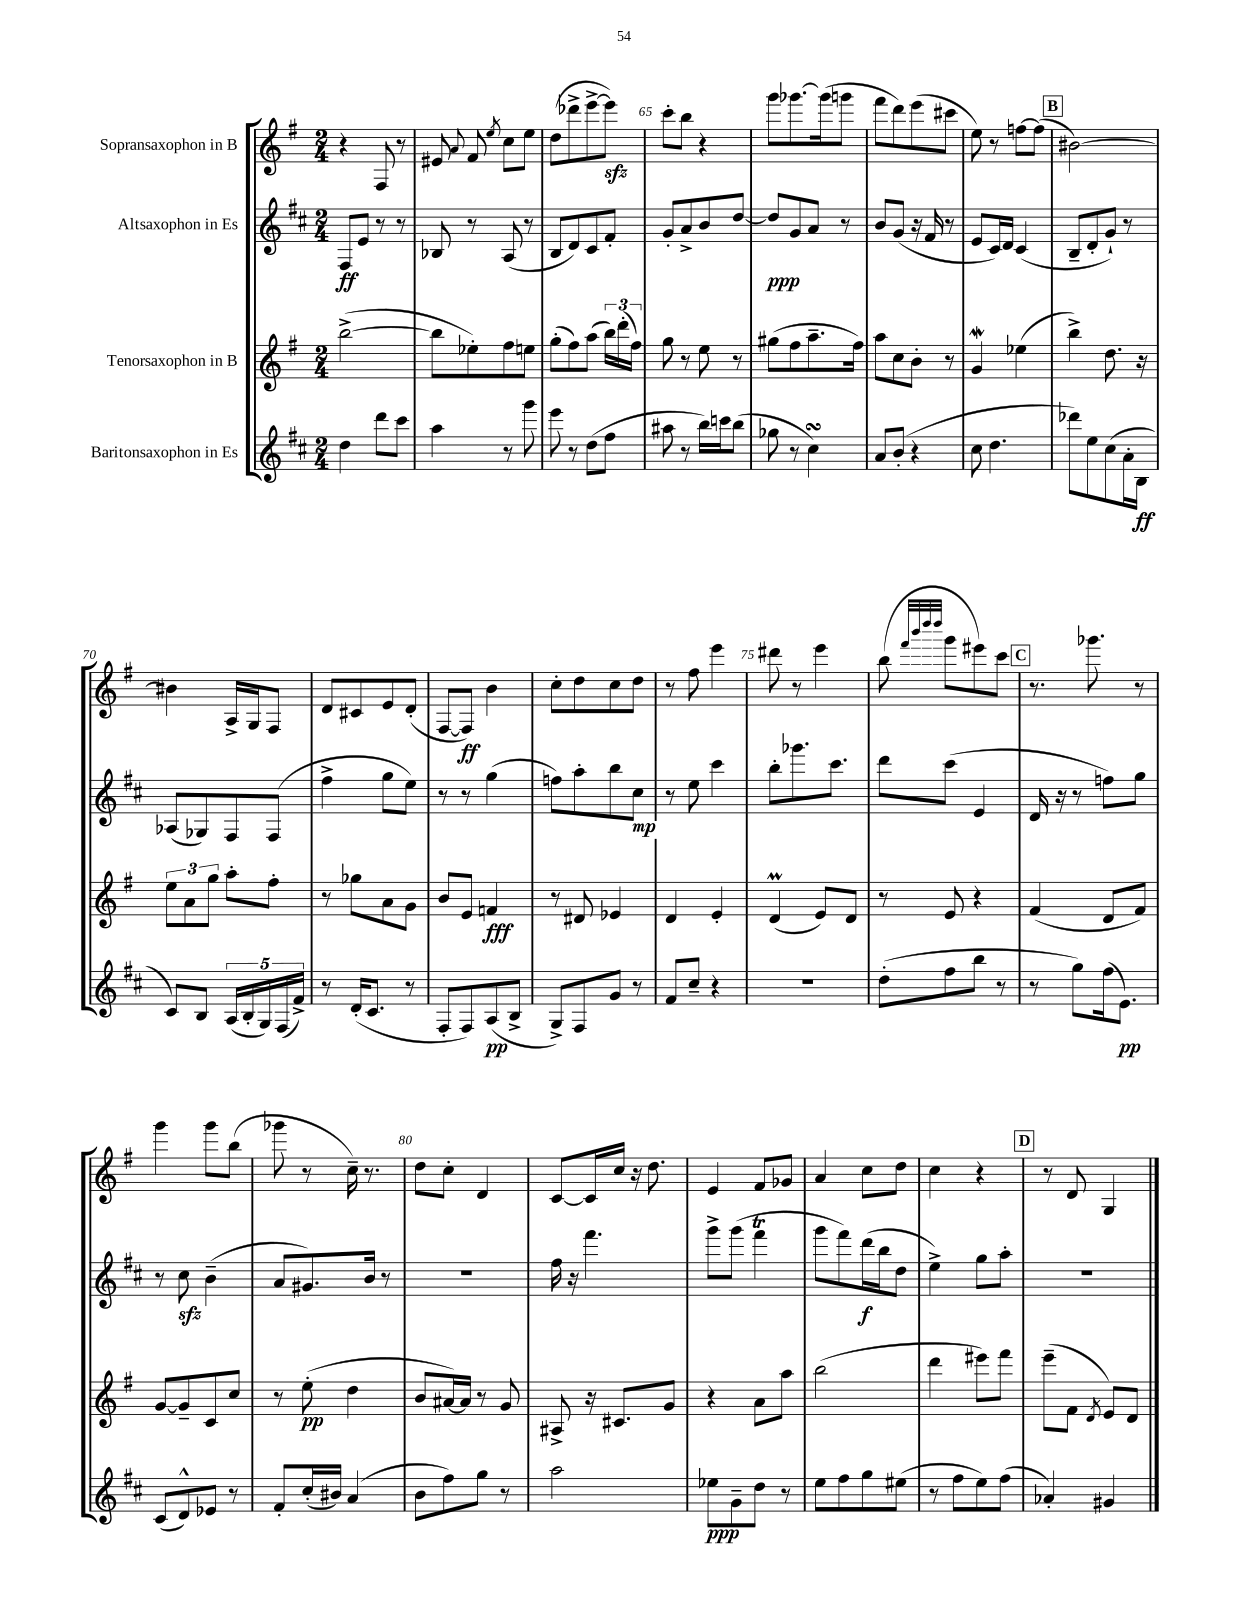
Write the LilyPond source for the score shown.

<<
\new StaffGroup <<
\new Staff = "s0" \with { instrumentName = "Sopransaxophon in B" } {
    \clef treble \key g \major \numericTimeSignature \time 2/4
    \autoBeamOff r4 fis8 r8 |
    eis'8 \appoggiatura { a'8 } fis'8 \acciaccatura { e''8 } c''8[ e''8] |
    d''8[( des'''8-> e'''8~-> e'''8]\sfz) |
    c'''8[-. b''8] r4 |
    g'''8[ ges'''8.~ ges'''16( g'''8] |
    fis'''8[ d'''8) e'''8( cis'''8] |
    e''8) r8 f''8[~ f''8]( |
    \mark \markup { \box "B" } bis'2~) |
    bis'4 a16[-> g16 fis8] |
    d'8[ cis'8 e'8 d'8]-.( |
    fis8[~ fis8]\ff) b'4 |
    c''8[-. d''8 c''8 d''8] |
    r8 fis''8 e'''4 |
    dis'''8 r8 e'''4 |
    b''8( \grace { fis'''32[ b'''32 d''''32 d''''32] } g'''8[ eis'''8) c'''8] |
    \mark \markup { \box "C" } r8. ges'''8. r8 |
    g'''4 g'''8[ b''8]( |
    ges'''8 r8 c''16--) r8. |
    d''8[ c''8]-. d'4 |
    c'8[~ c'16 c''16] r16 d''8. |
    e'4 fis'8[ ges'8] |
    a'4 c''8[ d''8] |
    c''4 r4 |
    \mark \markup { \box "D" } r8 d'8 g4 \bar "|." |
}
\new Staff = "s1" \with { instrumentName = "Altsaxophon in Es" } {
    \clef treble \key d \major \numericTimeSignature \time 2/4
    \autoBeamOff fis8[\ff e'8] r8 r8 |
    bes8 r8 a8( r8 |
    b8[ d'8) cis'8 fis'8]-. |
    g'8[-. a'8-> b'8 d''8]~ |
    d''8[\ppp g'8 a'8] r8 |
    b'8[ g'8]( r16 fis'16 r8 |
    e'8[ cis'16) d'16] cis'4( |
    \mark \markup { \box "B" } b8[-- d'8-. g'8]-!) r8 |
    aes8[( ges8) fis8 fis8]( |
    fis''4-> g''8[ e''8]) |
    r8 r8 g''4( |
    f''8[) a''8-. b''8 cis''8]\mp |
    r8 e''8 cis'''4 |
    b''8[-. ges'''8. cis'''8.] |
    d'''8[ cis'''8]( e'4 |
    \mark \markup { \box "C" } d'16 r16 r8 f''8[) g''8] |
    r8 cis''8\sfz b'4--( |
    a'8[ gis'8.) b'16] r8 |
    r2 |
    fis''16 r16 fis'''4. |
    g'''8[-> g'''8]( fis'''4\trill |
    g'''8[ fis'''8) d'''16\f( b''16 d''8] |
    e''4->) g''8[ a''8]-. |
    \mark \markup { \box "D" } R2 \bar "|." |
}
\new Staff = "s2" \with { instrumentName = "Tenorsaxophon in B" } {
    \clef treble \key g \major \numericTimeSignature \time 2/4
    \autoBeamOff b''2~->( |
    b''8[ ees''8-.) fis''8 e''8] |
    g''8[-.( fis''8) a''8]( \tuplet 3/2 { b''16[) d'''16-.( fis''16]) } |
    g''8 r8 e''8 r8 |
    gis''8[( fis''8 a''8.-- fis''16]) |
    a''8[ c''8 b'8]-. r8 |
    g'4\mordent ees''4( |
    \mark \markup { \box "B" } b''4->) d''8. r16 |
    \tuplet 3/2 { e''8[ a'8 g''8] } a''8[-. fis''8]-. |
    r8 ges''8[ a'8 g'8] |
    b'8[ e'8] f'4\fff |
    r8 dis'8 ees'4 |
    d'4 e'4-. |
    d'4\prall( e'8[) d'8] |
    r8 e'8 r4 |
    \mark \markup { \box "C" } fis'4( d'8[ fis'8]) |
    g'8[~ g'8-- c'8 c''8] |
    r8 e''8-.\pp( d''4 |
    b'8[ ais'16~) ais'16] r8 g'8 |
    ais8-> r16 cis'8.[ g'8] |
    r4 a'8[ a''8] |
    b''2( |
    d'''4 eis'''8[) fis'''8] |
    \mark \markup { \box "D" } e'''8[--( fis'8] \acciaccatura { d'8 } e'8[) d'8] \bar "|." |
}
\new Staff = "s3" \with { instrumentName = "Baritonsaxophon in Es" } {
    \clef treble \key d \major \numericTimeSignature \time 2/4
    \autoBeamOff d''4 d'''8[ cis'''8] |
    a''4 r8 g'''8 |
    e'''8 r8 d''8[( fis''8] |
    ais''8 r8 b''16[) c'''16 b''8]( |
    ges''8 r8 cis''4\turn) |
    a'8[ b'8]-.( r4 |
    cis''8 d''4. |
    \mark \markup { \box "B" } des'''8[) e''8 cis''8( a'16-. b16]\ff |
    cis'8[) b8] \tuplet 5/4 { a16[( b16-. g16) fis16( fis'16]->) } |
    r8 d'16[-.( cis'8.] r8 |
    fis8[-. fis8) a8\pp( b8]-> |
    g8[->) fis8 g'8] r8 |
    fis'8[ cis''8]-- r4 |
    R2 |
    d''8[-.( fis''8 b''8] r8 |
    \mark \markup { \box "C" } r8 g''8[) fis''16( e'8.]\pp) |
    cis'8[( d'8-^) ees'8] r8 |
    fis'8[-. cis''16-.( bis'16]) a'4( |
    b'8[ fis''8) g''8] r8 |
    a''2 |
    ees''8[\ppp g'8-- d''8] r8 |
    e''8[ fis''8 g''8 eis''8]( |
    r8 fis''8[ e''8) fis''8]( |
    \mark \markup { \box "D" } aes'4-.) gis'4 \bar "|." |
}
>>
>>
\layout { \context { \Score currentBarNumber = #62 \override BarNumber.break-visibility = ##(#f #t #t) barNumberVisibility = #(every-nth-bar-number-visible 5) } }
